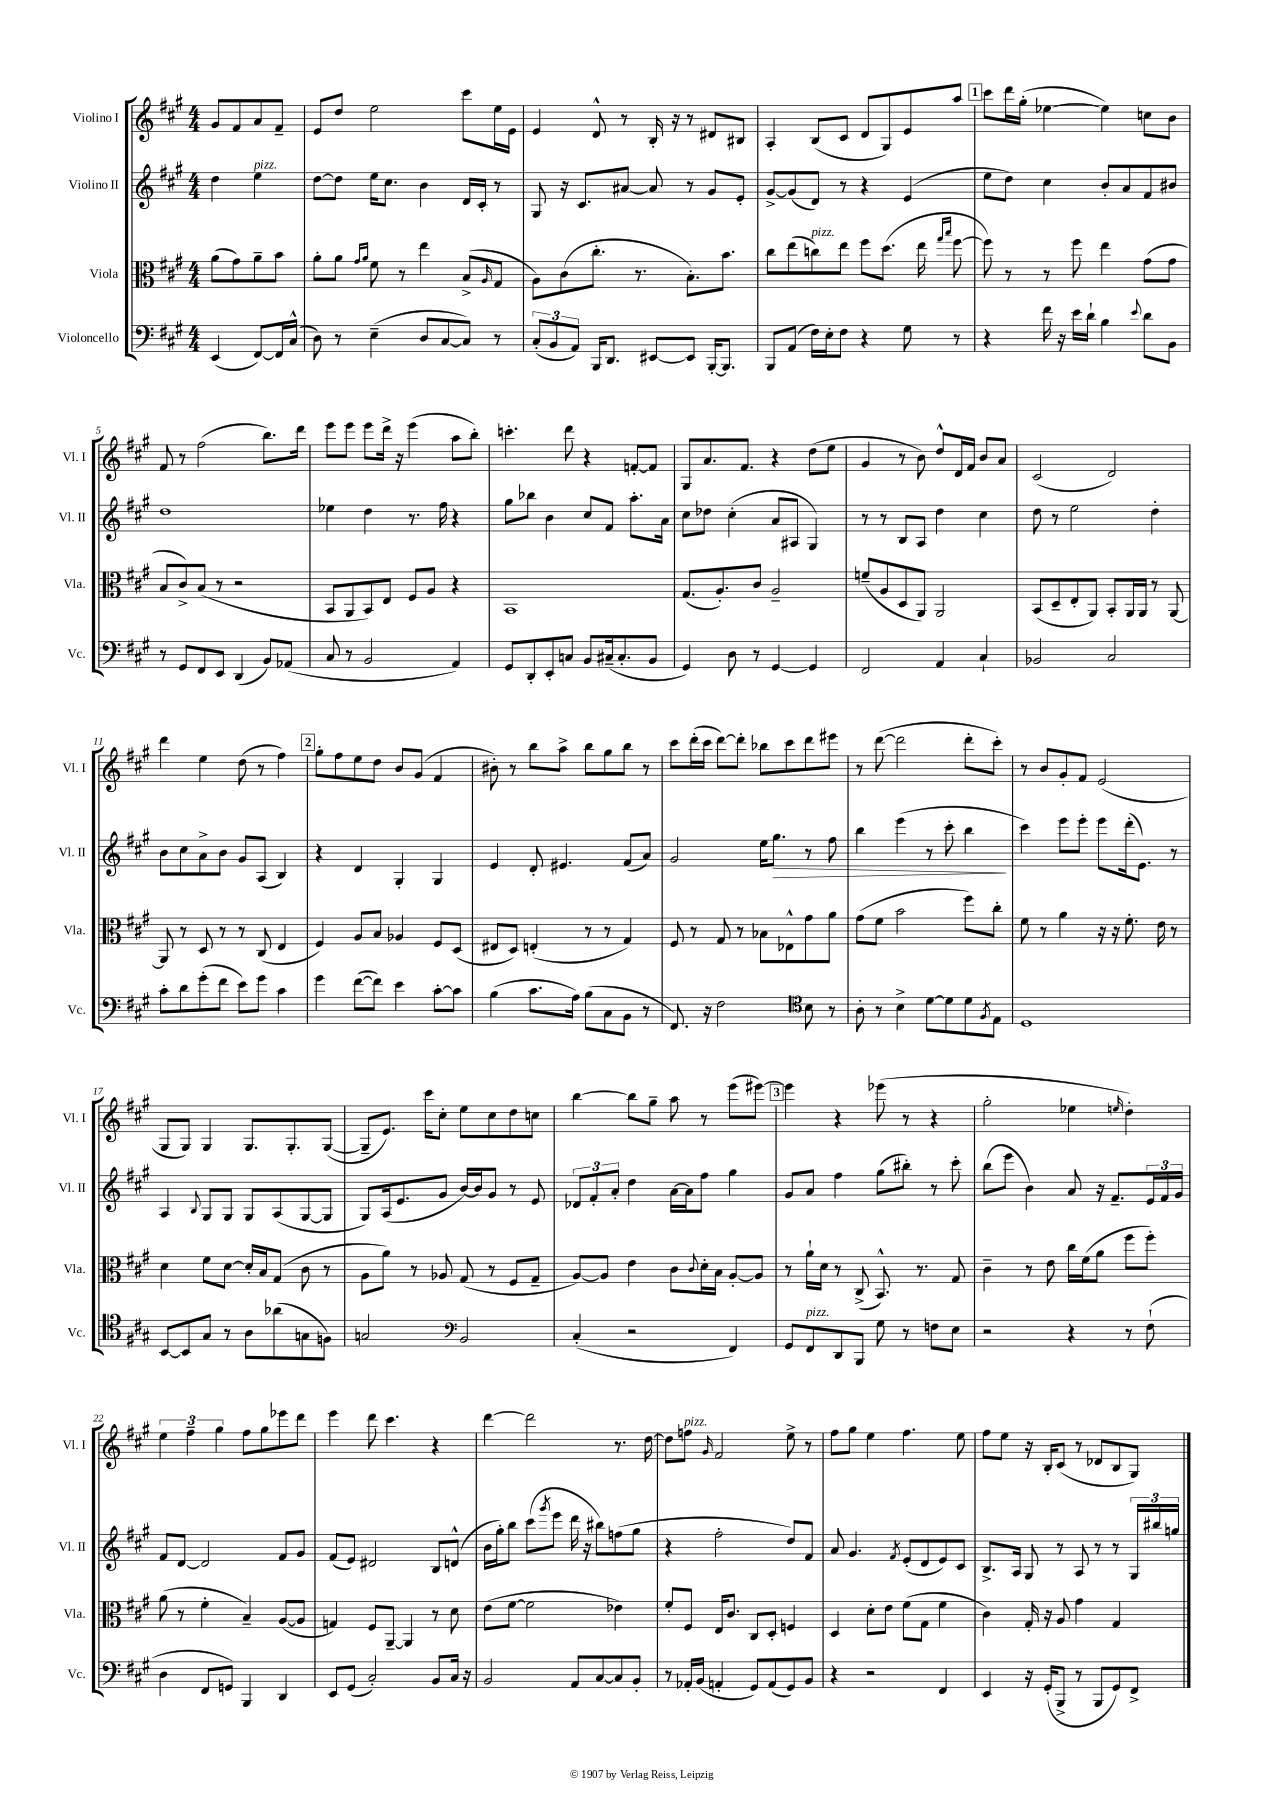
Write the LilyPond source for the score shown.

<<
\new StaffGroup <<
\new Staff = "s0" \with { instrumentName = "Violino I" shortInstrumentName = "Vl. I" } {
    \clef treble \key a \major \numericTimeSignature \time 4/4 \partial 2
    gis'8 fis'8 a'8 fis'8-- |
    e'8 d''8 e''2 cis'''8 e''16 e'16 |
    e'4 d'8-^ r8 b16-. r16 r8 dis'8 bis8 |
    a4-. b8( cis'8 d'8 gis8) e'8 a''8 |
    \mark \markup { \box "1" } cis'''8 d'''16 gis''16-.( ees''4~ ees''4) c''8 b'8 |
    fis'8 r8 fis''2( b''8.) d'''16 |
    e'''8 e'''8 e'''8 d'''16-> r16 e'''4( a''8 b''8-.) |
    c'''4.-. d'''8 r4 f'8~-. f'8 |
    gis8 a'8. fis'8. r4 d''8( e''8 |
    gis'4 r8 b'8) d''8-^ d'16 fis'16 b'8 a'8 |
    cis'2( d'2) |
    d'''4 e''4 d''8( r8 fis''4) |
    \mark \markup { \box "2" } gis''8-. fis''8 e''8 d''8 b'8 gis'8( fis'4 |
    bis'8-.) r8 b''8 a''8-> b''8 gis''8 b''8 r8 |
    cis'''8 d'''16-.( cis'''16 d'''8~) d'''8-. bes''8 cis'''8 d'''8 eis'''8 |
    r8 d'''8~( d'''2 d'''8-. cis'''8-.) |
    r8 b'8 gis'8-. fis'8 e'2( |
    gis8 gis8) gis4 gis8. gis8.-. gis8~( |
    gis8-- e'8.) cis'''16 cis''8-. e''8 cis''8 d''8 c''8 |
    b''4~ b''8 gis''8-- a''8 r8 e'''8( eis'''8~) |
    \mark \markup { \box "3" } eis'''4 r4 ees'''8( r8 r4 |
    gis''2-. ees''4 \grace { e''16 } d''4-.) |
    \tuplet 3/2 { e''4 fis''4-- gis''4 } fis''8 gis''8 ees'''8 d'''8 |
    e'''4 d'''8 cis'''4. r4 |
    d'''4~ d'''2 r8. d''16~ |
    d''8 f''8^\markup { \italic "pizz." } \grace { gis'16 } fis'2 e''8-> r8 |
    fis''8 gis''8 e''4 fis''4. e''8 |
    fis''8 e''8 r16 b16-. cis'8( r8 des'8 b8 gis8) \bar "|." |
}
\new Staff = "s1" \with { instrumentName = "Violino II" shortInstrumentName = "Vl. II" } {
    \clef treble \key a \major \numericTimeSignature \time 4/4 \partial 2
    d''4 e''4^\markup { \italic "pizz." } |
    d''8~ d''8 e''16 cis''8. b'4 d'16 cis'16-. r8 |
    gis8 r16 cis'8. ais'8~ ais'8 r8 gis'8 e'8-. |
    gis'8~-> gis'8( d'8) r8 r4 e'4( |
    \mark \markup { \box "1" } e''8 d''8) cis''4 b'8-. a'8 fis'8 bis'8 |
    d''1 |
    ees''4 d''4 r8. fis''16 r4 |
    gis''8 bes''8 b'4 cis''8 fis'8 a''8.-. a'16 |
    cis''8 des''8 cis''4-.( a'8 ais8 gis4) |
    r8 r8 b8 a8 d''4 cis''4 |
    d''8 r8 e''2 d''4-. |
    b'8 cis''8 a'8-> b'8 gis'8 a8( b4) |
    \mark \markup { \box "2" } r4 d'4 gis4-. gis4 |
    e'4 d'8-. eis'4. fis'8( a'8) |
    gis'2 e''16 gis''8.\> r8 fis''8 |
    b''4 e'''4( r8 cis'''8-. b''4\! |
    cis'''4) e'''8 e'''8-. e'''8 d'''16-.( e'8.) r8 |
    a4 \appoggiatura { b8 } gis8 gis8 gis8 a8( gis8~ gis8 |
    gis8) a16( e'8. gis'8 b'16~) b'16 gis'8 r8 e'8 |
    \tuplet 3/2 { des'8 fis'8-. a'8-. } d''4 a'16~ a'16 fis''8 gis''4 |
    \mark \markup { \box "3" } gis'8 a'8 fis''4 gis''8( bis''8-.) r8 cis'''8-. |
    b''8( e'''8 b'4) a'8 r16 fis'8.-- \tuplet 3/2 { e'16 fis'16 gis'16 } |
    fis'8 d'8~ d'2 fis'8 gis'8 |
    fis'8( e'8) dis'2 b8 d'8-^( |
    b'16 gis''16-.) b''8 cis'''8( \acciaccatura { gis'''8 } e'''8 d'''16 r16 bis''8) f''8( gis''8 |
    r4 fis''2-. d''8) fis'8 |
    a'8 gis'4. \acciaccatura { fis'8 } e'8-.( d'8 e'8) cis'8 |
    b8.-> a16 gis8 r8 a8 r8 r8 \tuplet 3/2 { gis16 bis''16 g''16 } \bar "|." |
}
\new Staff = "s2" \with { instrumentName = "Viola" shortInstrumentName = "Vla." } {
    \clef alto \key a \major \numericTimeSignature \time 4/4 \partial 2
    a'8( gis'8) a'8-- b'8 |
    a'8-. a'8 \grace { gis'16 a'16 } fis'8 r8 e''4 b8->( \grace { a16 } gis8 |
    a8) cis'8( cis''8.-. r8. b8.-.) b'8. |
    cis''8 e''8( c''8^\markup { \italic "pizz." }) e''8 fis''8 d''8.( e''16 \grace { gis''16 b''16 } fis''8~ |
    \mark \markup { \box "1" } fis''8) r8 r8 fis''8 e''4 gis'8( gis'8 |
    b8 cis'8->) b8( r8 r2 |
    b,8 a,8 b,8) e8 fis8 a8 r4 |
    b,1 |
    gis8.( a8.-.) cis'8 a2-- |
    f'8--( a8 d8 a,8) a,2 |
    b,8( d8-- e8-. a,8) b,8-. a,16 a,16 r8 a,8~ |
    a,8 r8 d8 r8 r8 cis8( e4 |
    \mark \markup { \box "2" } fis4) a8 b8 aes4 fis8 d8( |
    eis8 d8) e4-.( r8 r8 gis4) |
    fis8 r8 gis8 r8 bes8 ees8-^ gis'8 a'8 |
    gis'8( fis'8 b'2 fis''8) cis''8-. |
    fis'8 r8 a'4 r16 r16 fis'8.-. e'16 r8 |
    d'4 fis'8 d'8~ d'16-. b16 gis8( cis'8 r8 |
    a8 a'8) r8 aes8 gis8( r8 fis8 gis8-- |
    a8~) a8 e'4 cis'8 \appoggiatura { cis'8 } d'16-. b16 a8~-. a8 |
    \mark \markup { \box "3" } r8 a'16-! d'16 r8 cis8->( b,8.-^) r8. gis8 |
    cis'4-- r8 e'8 cis''16 fis'16( a'8 fis''8 fis''8-.) |
    a'8( r8 fis'4-. b4--) a8~( a8 |
    g4) fis8 a,8~-- a,4 r8 d'8 |
    e'8( fis'8~ fis'2 ees'4) |
    fis'8-. fis8 e16 cis'8. cis8 d8-. f4 |
    d4 d'8-. e'8 fis'8( gis8 fis'4 |
    cis'4) gis16-. r16 a8 gis'4 gis4 \bar "|." |
}
\new Staff = "s3" \with { instrumentName = "Violoncello" shortInstrumentName = "Vc." } {
    \clef bass \key a \major \numericTimeSignature \time 4/4 \partial 2
    e,4( fis,8~) fis,16 cis16-^( |
    d8) r8 e4--( d8 cis8~ cis8) r8 |
    \tuplet 3/2 { cis8-.( b,8 a,8) } b,,16 d,8. eis,8~ eis,8 b,,16~-. b,,8. |
    b,,8 a,8( fis16) e16-. fis8 r4 gis8 r8 |
    \mark \markup { \box "1" } r4 fis'16 r16 e'16 d'16-! b4 \appoggiatura { e'8 } d'8 b,8 |
    r8 gis,8 fis,8 e,8 d,4( b,8) aes,8( |
    cis8 r8 b,2 a,4) |
    gis,8 d,8-. e,8-. c8 b,8 cis16--( cis8.-. b,8 |
    gis,4) d8 r8 gis,4~ gis,4 |
    fis,2 a,4 cis4-! |
    bes,2 cis2 |
    cis'8-. d'8 gis'8-.( fis'8 e'8) gis'8 cis'4 |
    \mark \markup { \box "2" } gis'4 fis'8~( fis'8) e'4 cis'8~-. cis'8 |
    b4( cis'8. a16) b8( cis8 b,8 r8 |
    fis,8.) r16 fis2 \clef tenor b8 r8 |
    a8-. r8 b4-> d'8~ d'8 d'8 \acciaccatura { fis8 } e8 |
    d1 |
    b,8~ b,8 gis8 r8 a8 aes'8( g8 f8) |
    g2 \clef bass b,2 |
    cis4-.( r2 fis,4) |
    \mark \markup { \box "3" } gis,8 fis,8^\markup { \italic "pizz." } d,8 b,,8 gis8 r8 f8 e8 |
    r2 r4 r8 fis8-!( |
    d4 fis,8 g,8) b,,4 d,4 |
    e,8 gis,8( cis2-.) b,8 cis16 r16 |
    b,2 a,8 cis8~ cis8 b,8-. |
    r8 aes,16-. b,16( a,4-. gis,8) a,8( gis,8) b,8 |
    r4 r2 fis,4 |
    e,4 r16 gis,16-.( b,,8-> r8 b,,8 gis,8) fis,8-> \bar "|." |
}
>>
>>
